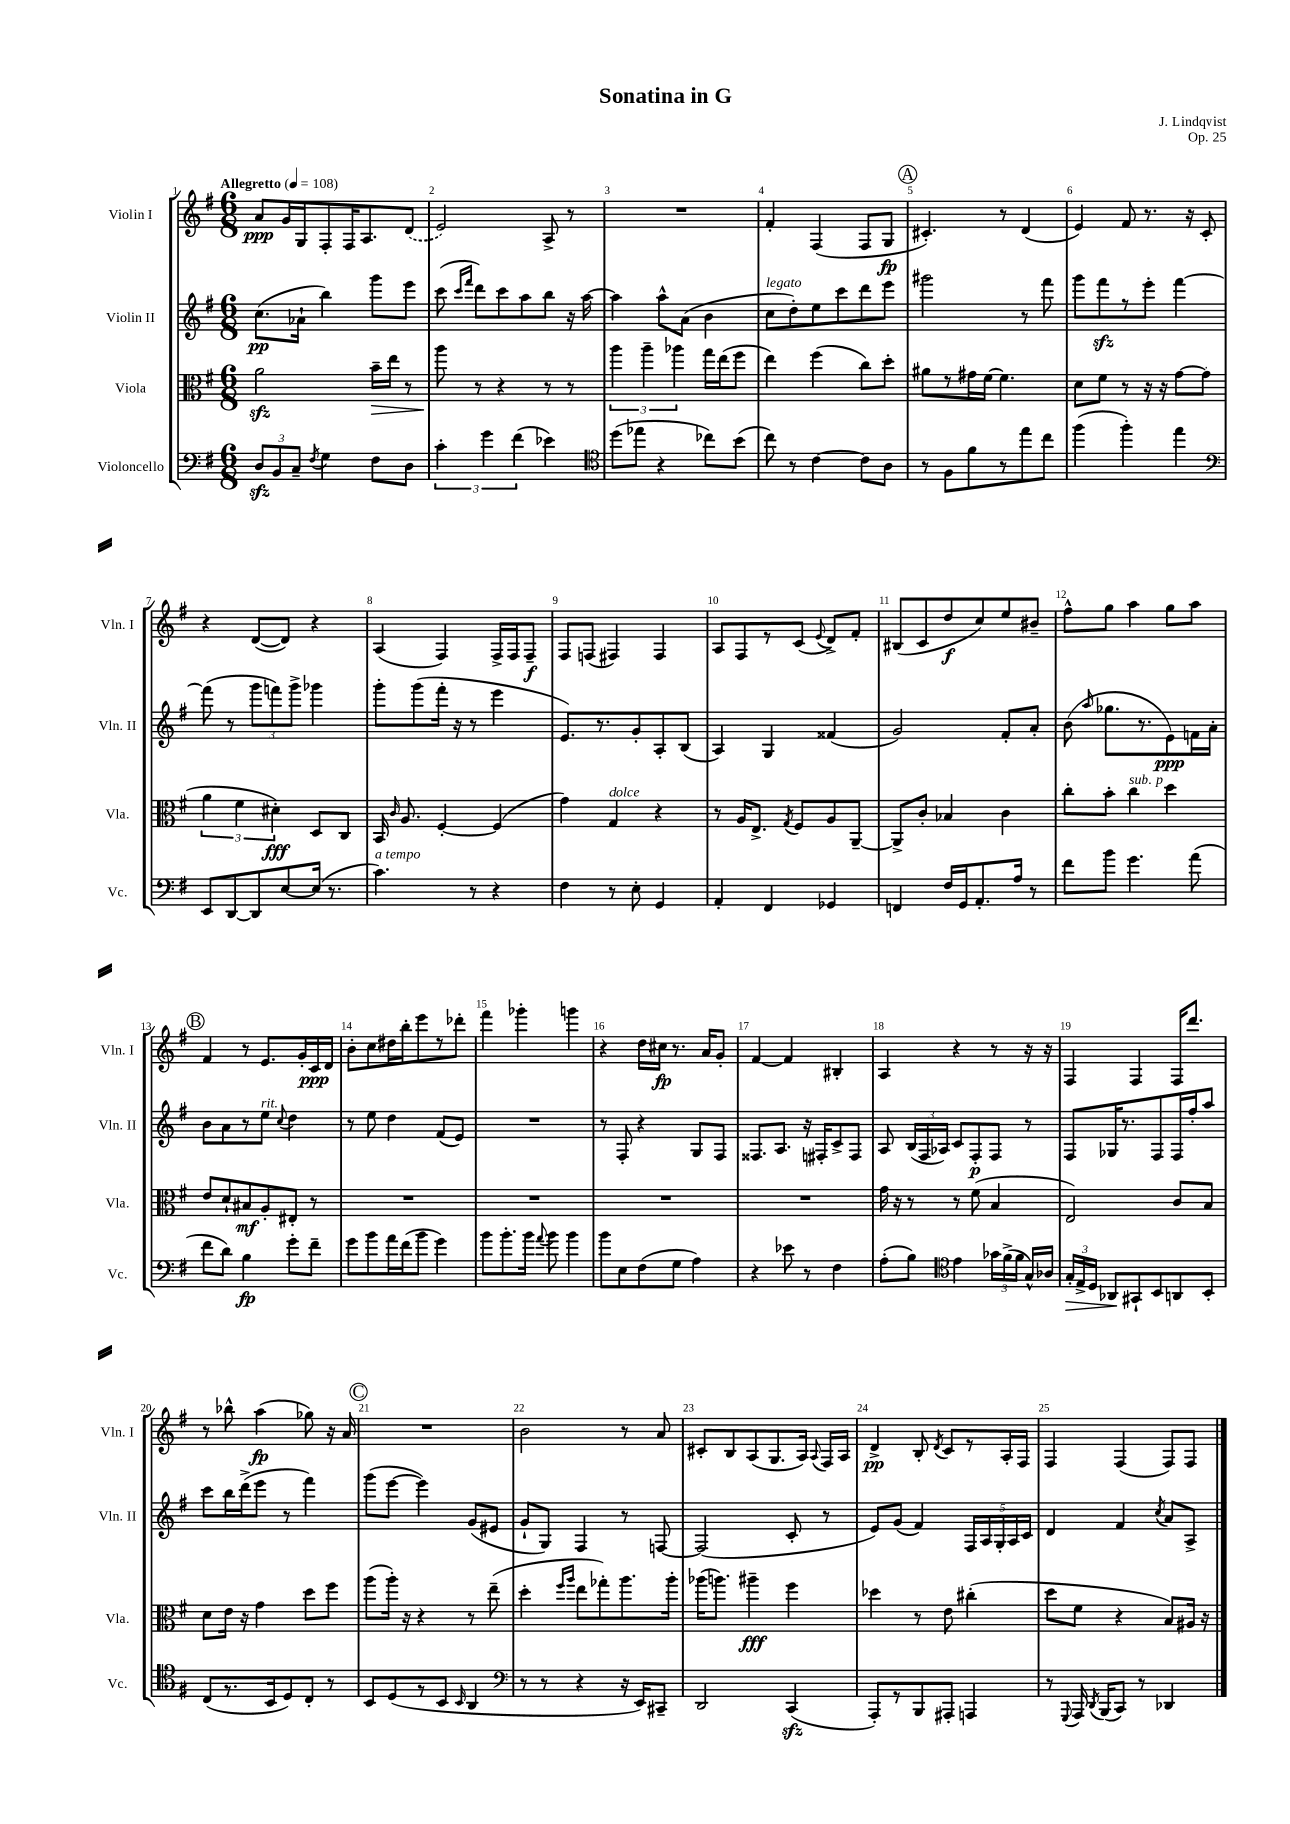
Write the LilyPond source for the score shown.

\header { title = "Sonatina in G" composer = "J. Lindqvist" opus = "Op. 25" }
<<
\new StaffGroup <<
\new Staff = "s0" \with { instrumentName = "Violin I" shortInstrumentName = "Vln. I" } {
    \clef treble \key g \major \numericTimeSignature \time 6/8 \tempo "Allegretto" 4 = 108
    \autoBeamOff a'8[\ppp g'16 g16 fis8-. fis16 a8. \once \slurDashed d'8]( |
    e'2) a8-> r8 |
    R2. |
    fis'4-. fis4( fis8[ g8]\fp |
    \mark \markup { \circle "A" } cis'4.-.) r8 d'4( |
    e'4) fis'8 r8. r16 c'8-. |
    r4 d'8[~( d'8]) r4 |
    a4( fis4) fis16[-> fis16 fis8]--\f |
    fis8[ f8]( fis4) fis4 |
    a8[ fis8 r8 c'8]( \appoggiatura { e'8 } d'8[->) fis'8]-. |
    bis8[( c'8 d''8\f c''8) e''8 bis'8]-- |
    fis''8[-^ g''8] a''4 g''8[ a''8] |
    \mark \markup { \circle "B" } fis'4 r8 e'8.[ g'16-. c'16\ppp d'16] |
    b'8[-. c''8 dis''16 b''16-. e'''8 r8 des'''8]-. |
    fis'''4 ges'''4-. g'''4 |
    r4 d''16[ cis''16]\fp r8. a'16[ g'8]-. |
    fis'4~ fis'4 bis4-. |
    a4 r4 r8 r16 r16 |
    fis4 fis4 fis16[ d'''8.] |
    r8 bes''8-^ a''4\fp( ges''8) r16 a'16 |
    \mark \markup { \circle "C" } R2. |
    b'2 r8 a'8 |
    cis'8[-. b8 a8( g8. a16]) \appoggiatura { a8 } fis16[ a16] |
    d'4->\pp b8-. \acciaccatura { d'8 } c'8[ r8 a16-. fis16] |
    fis4 fis4( fis8[) fis8] \bar "|." |
}
\new Staff = "s1" \with { instrumentName = "Violin II" shortInstrumentName = "Vln. II" } {
    \clef treble \key g \major \numericTimeSignature \time 6/8
    \autoBeamOff c''8.[\pp( aes'16]-! b''4) g'''8[ e'''8] |
    c'''8( \grace { c'''16[ fis'''16] } d'''8[) c'''8 a''8 b''8] r16 a''16~ |
    a''4 a''8[-^ a'8]( b'4 |
    c''8[^\markup { \italic "legato" } d''8-.) e''8 c'''8 d'''8 e'''8] |
    \mark \markup { \circle "A" } gis'''2 r8 fis'''8 |
    g'''8[ fis'''8\sfz r8 e'''8]-. fis'''4~ |
    fis'''8( r8 \tuplet 3/2 { g'''8[ f'''8) g'''8]-> } ges'''4 |
    g'''8[-. g'''8( fis'''16]-. r16 r8 e'''4 |
    e'8.[) r8. g'8-. a8-. b8]( |
    a4) g4 fisis'4( |
    g'2) fis'8[-. a'8]-. |
    b'8( \grace { a''16 } ges''8.[ r8. e'8\ppp) f'16 a'16]-. |
    \mark \markup { \circle "B" } b'8[ a'8 r8 e''8]^\markup { \italic "rit." } \appoggiatura { c''8 } d''4 |
    r8 e''8 d''4 fis'8[( e'8]) |
    R2. |
    r8 fis8-. r4 g8[ fis8] |
    fisis8.[ a8.] r16 fis16[-. c'8-> fis8] |
    a8 \tuplet 3/2 { b16[( fis16 aes16]) } c'8[ fis8-.\p fis8] r8 |
    fis8[ ges16 r8. fis8 fis16 fis''16-. a''8] |
    c'''8[ b''16 d'''16->( e'''8] r8 fis'''4) |
    \mark \markup { \circle "C" } g'''8[( e'''8]~ e'''4) g'8[( eis'8] |
    g'8[-! g8]) fis4 r8 f8~ |
    f2( c'8-. r8 |
    e'8[) g'8]( fis'4) \tuplet 5/4 { fis16[ a16 g16-. a16 c'16] } |
    d'4 fis'4 \acciaccatura { c''8 } a'8[ a8]-> \bar "|." |
}
\new Staff = "s2" \with { instrumentName = "Viola" shortInstrumentName = "Vla." } {
    \clef alto \key g \major \numericTimeSignature \time 6/8
    \autoBeamOff a'2\sfz b'16[--\> e''16] r8 |
    a''8\! r8 r4 r8 r8 |
    \tuplet 3/2 { a''4 a''4-- aes''4 } g''16[ e''16( fis''8] |
    e''4) fis''4( c''8[) d''8]-. |
    \mark \markup { \circle "A" } ais'8[ r8 gis'16 fis'16]~ fis'4. |
    d'8[ fis'8] r8 r16 r16 g'8[~ g'8]( |
    \tuplet 3/2 { a'4 fis'4 dis'4-.\fff) } d8[ c8] |
    b,16 \grace { c'16 } a8. fis4~-. fis4( |
    g'4) g4^\markup { \italic "dolce" } r4 |
    r8 a16[ e8.]-> \acciaccatura { g8 } fis8[ a8 a,8]~-- |
    a,8[-> c'8]-. bes4 c'4 |
    c''8[-. b'8]-. c''4^\markup { \italic "sub. p" } d''4 |
    \mark \markup { \circle "B" } e'8[ d'8-! bis8\mf a8-. eis8]-. r8 |
    R2. |
    R2. |
    R2. |
    R2. |
    g'16 r16 r8 r8 fis'8( b4 |
    e2) c'8[ b8] |
    d'8[ e'16] r16 g'4 d''8[ fis''8] |
    \mark \markup { \circle "C" } a''8[( a''16]-.) r16 r4 r8 e''8--( |
    d''4-. \grace { fis''16[ a''16] } e''8[ ges''8-.) a''8. a''16]-. |
    aes''16[( a''8.]) ais''4--\fff fis''4 |
    des''4 r8 e'8 cis''4-.( |
    d''8[ fis'8] r4 b8[) ais16] r16 \bar "|." |
}
\new Staff = "s3" \with { instrumentName = "Violoncello" shortInstrumentName = "Vc." } {
    \clef bass \key g \major \numericTimeSignature \time 6/8
    \autoBeamOff \tuplet 3/2 { d8[\sfz b,8 c8]-- } \acciaccatura { fis8 } g4 fis8[ d8] |
    \tuplet 3/2 { c'4-. g'4 fis'4( } ees'4) |
    \clef tenor d''8[( ees''8] r4 ces''8[) b'8]( |
    c''8) r8 c'4~ c'8[ a8] |
    \mark \markup { \circle "A" } r8 fis8[ fis'8 r8 e''8 c''8] |
    fis''4( fis''4-.) e''4 |
    \clef bass e,8[ d,8~ d,8 e8~ e16]( r8. |
    c'4.^\markup { \italic "a tempo" }) r8 r4 |
    fis4 r8 e8-. g,4 |
    a,4-. fis,4 ges,4 |
    f,4 fis16[ g,16 a,8.-. a16] r8 |
    fis'8[ b'8] g'4. a'8( |
    \mark \markup { \circle "B" } fis'8[ d'8]) b4\fp g'8[-. fis'8]-- |
    g'8[ b'8 a'16 fis'16( b'8] g'4) |
    b'8[ b'8.-. b'16] \appoggiatura { a'8 } b'8 b'4 |
    b'8[ e8 fis8( g8] a4) |
    r4 ees'8 r8 fis4 |
    a8[-.( b8]) \clef tenor e'4 \tuplet 3/2 { ges'16[ fis'16->( fis'16] } g16[-^) aes16] |
    \tuplet 3/2 { g16[-.\> e16-> d16] } aes,8[\! gis,8-! b,8 a,8 b,8]-. |
    c8[( r8. b,16 d8) c8]-. r8 |
    \mark \markup { \circle "C" } b,8[ d8( r8 b,8] \grace { b,16 } a,4 |
    \clef bass r8 r8 r4 r16 e,16[) cis,8]-- |
    d,2 c,4\sfz( |
    a,,8[-.) r8 b,,8 ais,,8]-. a,,4 |
    r8 \appoggiatura { g,,8 } a,,16 \acciaccatura { d,8 } b,,16[( c,8]) r8 des,4 \bar "|." |
}
>>
>>
\layout { \context { \Score \override BarNumber.break-visibility = ##(#f #t #t) barNumberVisibility = #all-bar-numbers-visible } }
